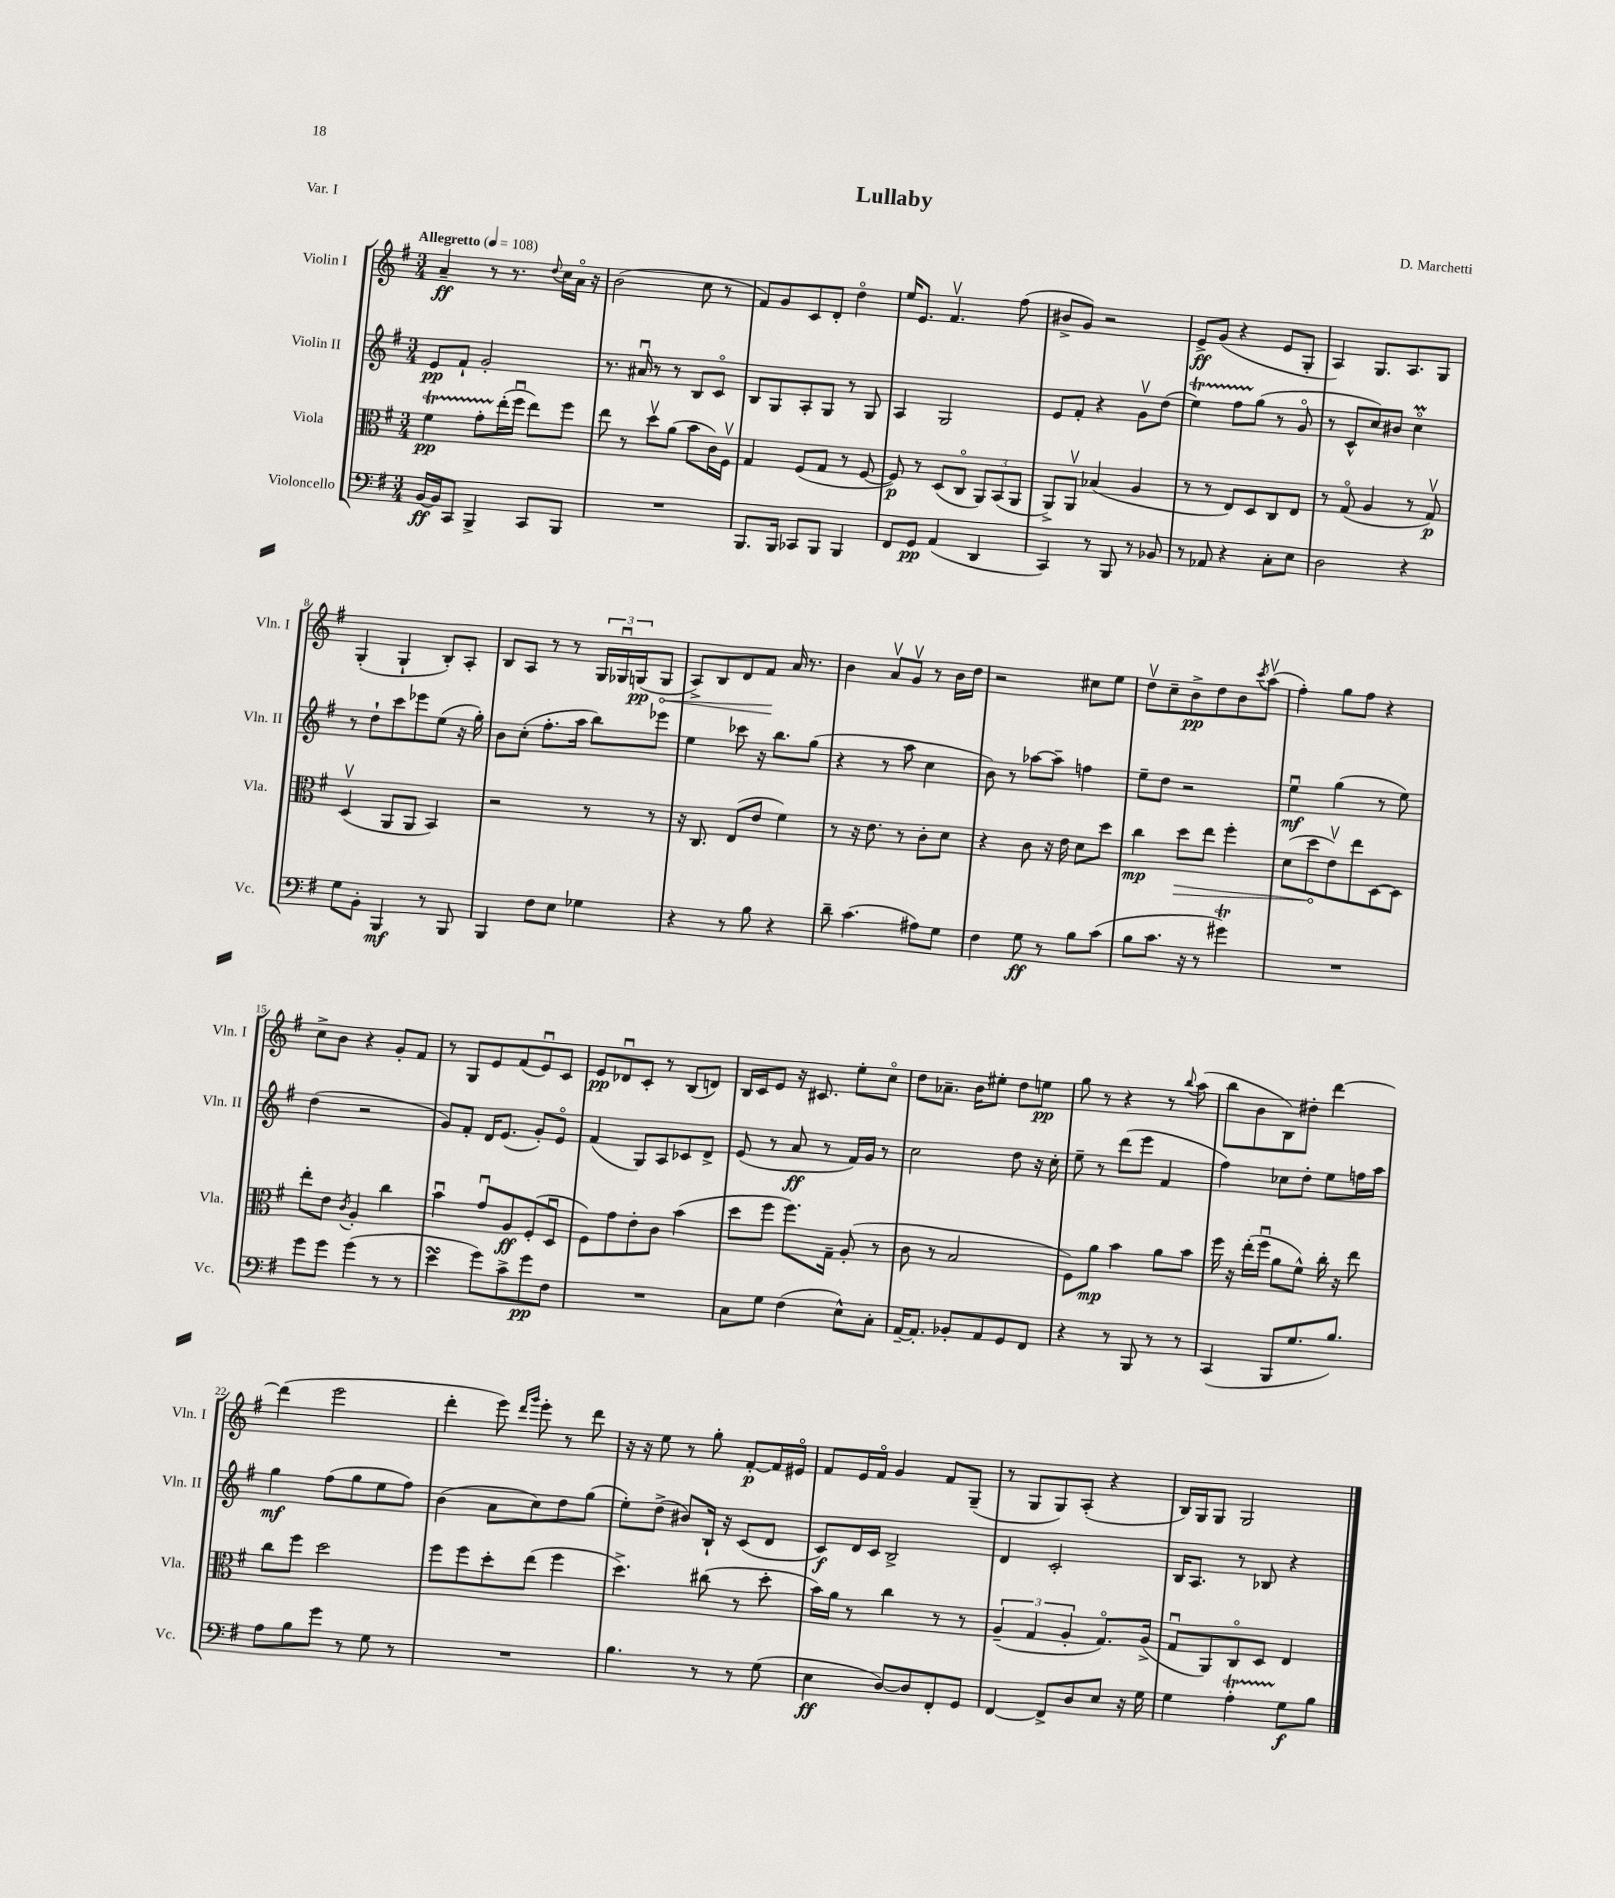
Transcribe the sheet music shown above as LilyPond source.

\header { title = "Lullaby" composer = "D. Marchetti" piece = "Var. I" }
<<
\new StaffGroup <<
\new Staff = "s0" \with { instrumentName = "Violin I" shortInstrumentName = "Vln. I" } {
    \clef treble \key g \major \numericTimeSignature \time 3/4 \tempo "Allegretto" 4 = 108
    a'4--\ff r8 r8. \appoggiatura { d''8 } c''16 a'16\flageolet r16 |
    b'2( c''8 r8 |
    fis'8) g'8 c'8 d'8-. d''4\flageolet |
    e''16 e'8. fis'4.\upbow fis''8( |
    bis'8-> g'8) r2 |
    e'8->\ff g'8( r4 e'8 g8-. |
    a4) g8. a8. g8 |
    g4-.( g4-! b8-.) a8-. |
    b8 a8 r8 r8 \tuplet 3/2 { g16 ges16\downbow g16\pp( } \once \override Hairpin.circled-tip = ##t g8\< |
    a8->) b8 d'8 fis'8\! a'16 r8. |
    b'4 a'8\upbow g'8\upbow r8 b'16 d''16 |
    r2 cis''8 e''8 |
    d''8\upbow c''8-- b'8->\pp d''8 b'8 \acciaccatura { c'''8 } a''8\upbow( |
    fis''4-.) g''8 fis''8 r4 |
    c''8-> b'8 r4 g'8-. fis'8 |
    r8 g8 e'8 fis'8( e'8\downbow) c'8 |
    e'8\pp des'8\downbow c'8-. r8 b8( d'8) |
    b16 c'16 e'8 r16 cis'8. e''8-. c''8\flageolet |
    d''8 aes'8.-- b'16 eis''8-. d''8 e''8\pp |
    g''8 r8 r4 r8 \appoggiatura { b''8 } a''8( |
    b''8 b'8 b8) dis''8-. d'''4~ |
    d'''4( e'''2 |
    d'''4-. e'''8) \grace { d'''16 g'''16 } e'''8-. r8 d'''8 |
    r16 r16 e''8 r8 g''8-. fis'8~-.\p fis'16 eis'16\flageolet |
    fis'8 e'16 fis'16\flageolet g'4 fis'8 g8--( |
    r8 g8 g8) a8-.( r4 |
    b16) g16 g8 g2 \bar "|." |
}
\new Staff = "s1" \with { instrumentName = "Violin II" shortInstrumentName = "Vln. II" } {
    \clef treble \key g \major \numericTimeSignature \time 3/4
    e'8\pp fis'8-! g'2-. |
    r8. ais'16\downbow r8 r8 b8 c'8\flageolet |
    b8 g8 a8-. g8 r8 g8 |
    a4 g2 |
    e'8 fis'8-. r4 g'8\upbow d''8( |
    e''4\startTrillSpan) fis''8 g''8\stopTrillSpan( r8 g'8\flageolet |
    r8 c'8-^ c''8) bis'8 c''4\flageolet\prall |
    r8 d''8-! c'''8 ees'''8 e''8( r16 g''16-.) |
    b'8 c''8-.( fis''8.-. a''16 b''8) ees'''8 |
    e''4 ces'''8 r16 b''8. g''8( |
    r4 r8 a''8 c''4 |
    b'8) r8 aes''8~ aes''8-- f''4 |
    e''8-- d''8 r2 |
    e''4\downbow\mf g''4( r8 e''8) |
    d''4( r2 |
    g'8) fis'8-. d'16 e'8.( g'8-.) e'8\flageolet |
    fis'4( g8) a8 ces'8 d'8-> |
    e'8( r8 a'8\ff r8 fis'16) g'16 r8 |
    c''2 d''8 r16 c''16-. |
    e''8-- r8 d'''8( e'''8 fis'4 |
    fis''4) ces''8 d''8-. e''8 f''16 a''16 |
    g''4\mf fis''8( g''8 e''8 fis''8) |
    b'4( a'8 c''8) d''8 g''8( |
    e''8-.) d''8->( bis'8) b16-! r16 c'8( d'8 |
    c'8\f) d'16 c'16 b2-> |
    d'4 c'2-. |
    b16 a8. r8 bes8 r4 \bar "|." |
}
\new Staff = "s2" \with { instrumentName = "Viola" shortInstrumentName = "Vla." } {
    \clef alto \key g \major \numericTimeSignature \time 3/4
    fis'4\startTrillSpan\pp g'8-. e''16-.\stopTrillSpan( fis''16\downbow e''8) fis''8 |
    e''8 r8 d''8\upbow a'8( b'8 c'16) fis16\upbow |
    g4 fis8( g8 r8 fis8~ |
    fis8\p) r8 d8( c8\flageolet \tuplet 3/2 { a,8) b,8( a,8 } |
    a,8->) a,8\upbow bes4( a4 |
    r8 r8 e8) d8 c8 e8 |
    r8 g8\flageolet( a4 r8 g8\upbow\p) |
    d4\upbow( a,8 a,8 b,4) |
    r2 r8 r8 |
    r16 c8. e8( e'8 fis'4) |
    r8 r16 e'8. r8 c'8-. d'8 |
    r4 c'8 r16 e'16 d'8 d''8 |
    c''4\mp \once \override Hairpin.circled-tip = ##t d''8\> e''8 fis''4-. |
    d'8( d''8\! e'8\upbow) e''8 d8~ d8 |
    e''8-. e'8 \acciaccatura { c'8 } a4-. c''4 |
    b'4\downbow g'8\downbow a8\ff fis8-.( d8\downbow |
    fis8) g'8 e'8-. c'8 b'4( |
    d''8 fis''8 fis''8.) g16-- a8-.( r8 |
    c'8 r8 b2 |
    fis8) a'8\mp b'4 a'8 b'8 |
    fis''16 r16 e''16-.( fis''16\downbow a'8 fis'8-^) c''16-. r16 e''8 |
    c''8 fis''8 d''2 |
    fis''8 fis''8 d''8-. e''8( fis''4 |
    d''4.->) cis''8( r8 d''8-. |
    b'16) a'16 r8 c''4 r8 r8 |
    \tuplet 3/2 { a4--( g4 a4-. } g8.\flageolet) a16->( |
    g8\downbow a,8) c8\flageolet d8 e4 \bar "|." |
}
\new Staff = "s3" \with { instrumentName = "Violoncello" shortInstrumentName = "Vc." } {
    \clef bass \key g \major \numericTimeSignature \time 3/4
    b,16~\ff b,16 c,8 b,,4-> c,8 b,,8 |
    R2. |
    b,,8. b,,16 ces,8 b,,8 b,,4 |
    fis,8 g,8\pp a,4( d,4 |
    c,4) r8 b,,8 r8 bes,8 |
    r8 aes,8 r4 c8-. e8 |
    d2 r4 |
    g8 b,8-. b,,4\mf r8 b,,8 |
    b,,4 fis8 e8 ges4 |
    r4 r8 b8 r4 |
    d'8-- c'4.( ais8) g8 |
    fis4 g8\ff r8 b8 c'8( |
    b8 c'8. r16 r8 gis'4\trill) |
    R2. |
    g'8 g'8 g'4( r8 r8 |
    e'4\turn g'8) c'8-> g'8\pp fis8 |
    R2. |
    c8 g8 fis4( e8-^) c8-. |
    a,16~-- a,8.-. bes,8-. a,8 g,8 fis,8 |
    r4 r8 b,,8 r8 r8 |
    c,4( b,,8 g8. b8.) |
    a8 b8 g'8 r8 g8 r8 |
    R2. |
    b4. r8 r8 g8( |
    e4\ff d8~) d8 fis,8-. g,8 |
    fis,4~ fis,8-> d8 e8 r16 g16 |
    g4 a4-.\startTrillSpan g8\stopTrillSpan\f b8 \bar "|." |
}
>>
>>
